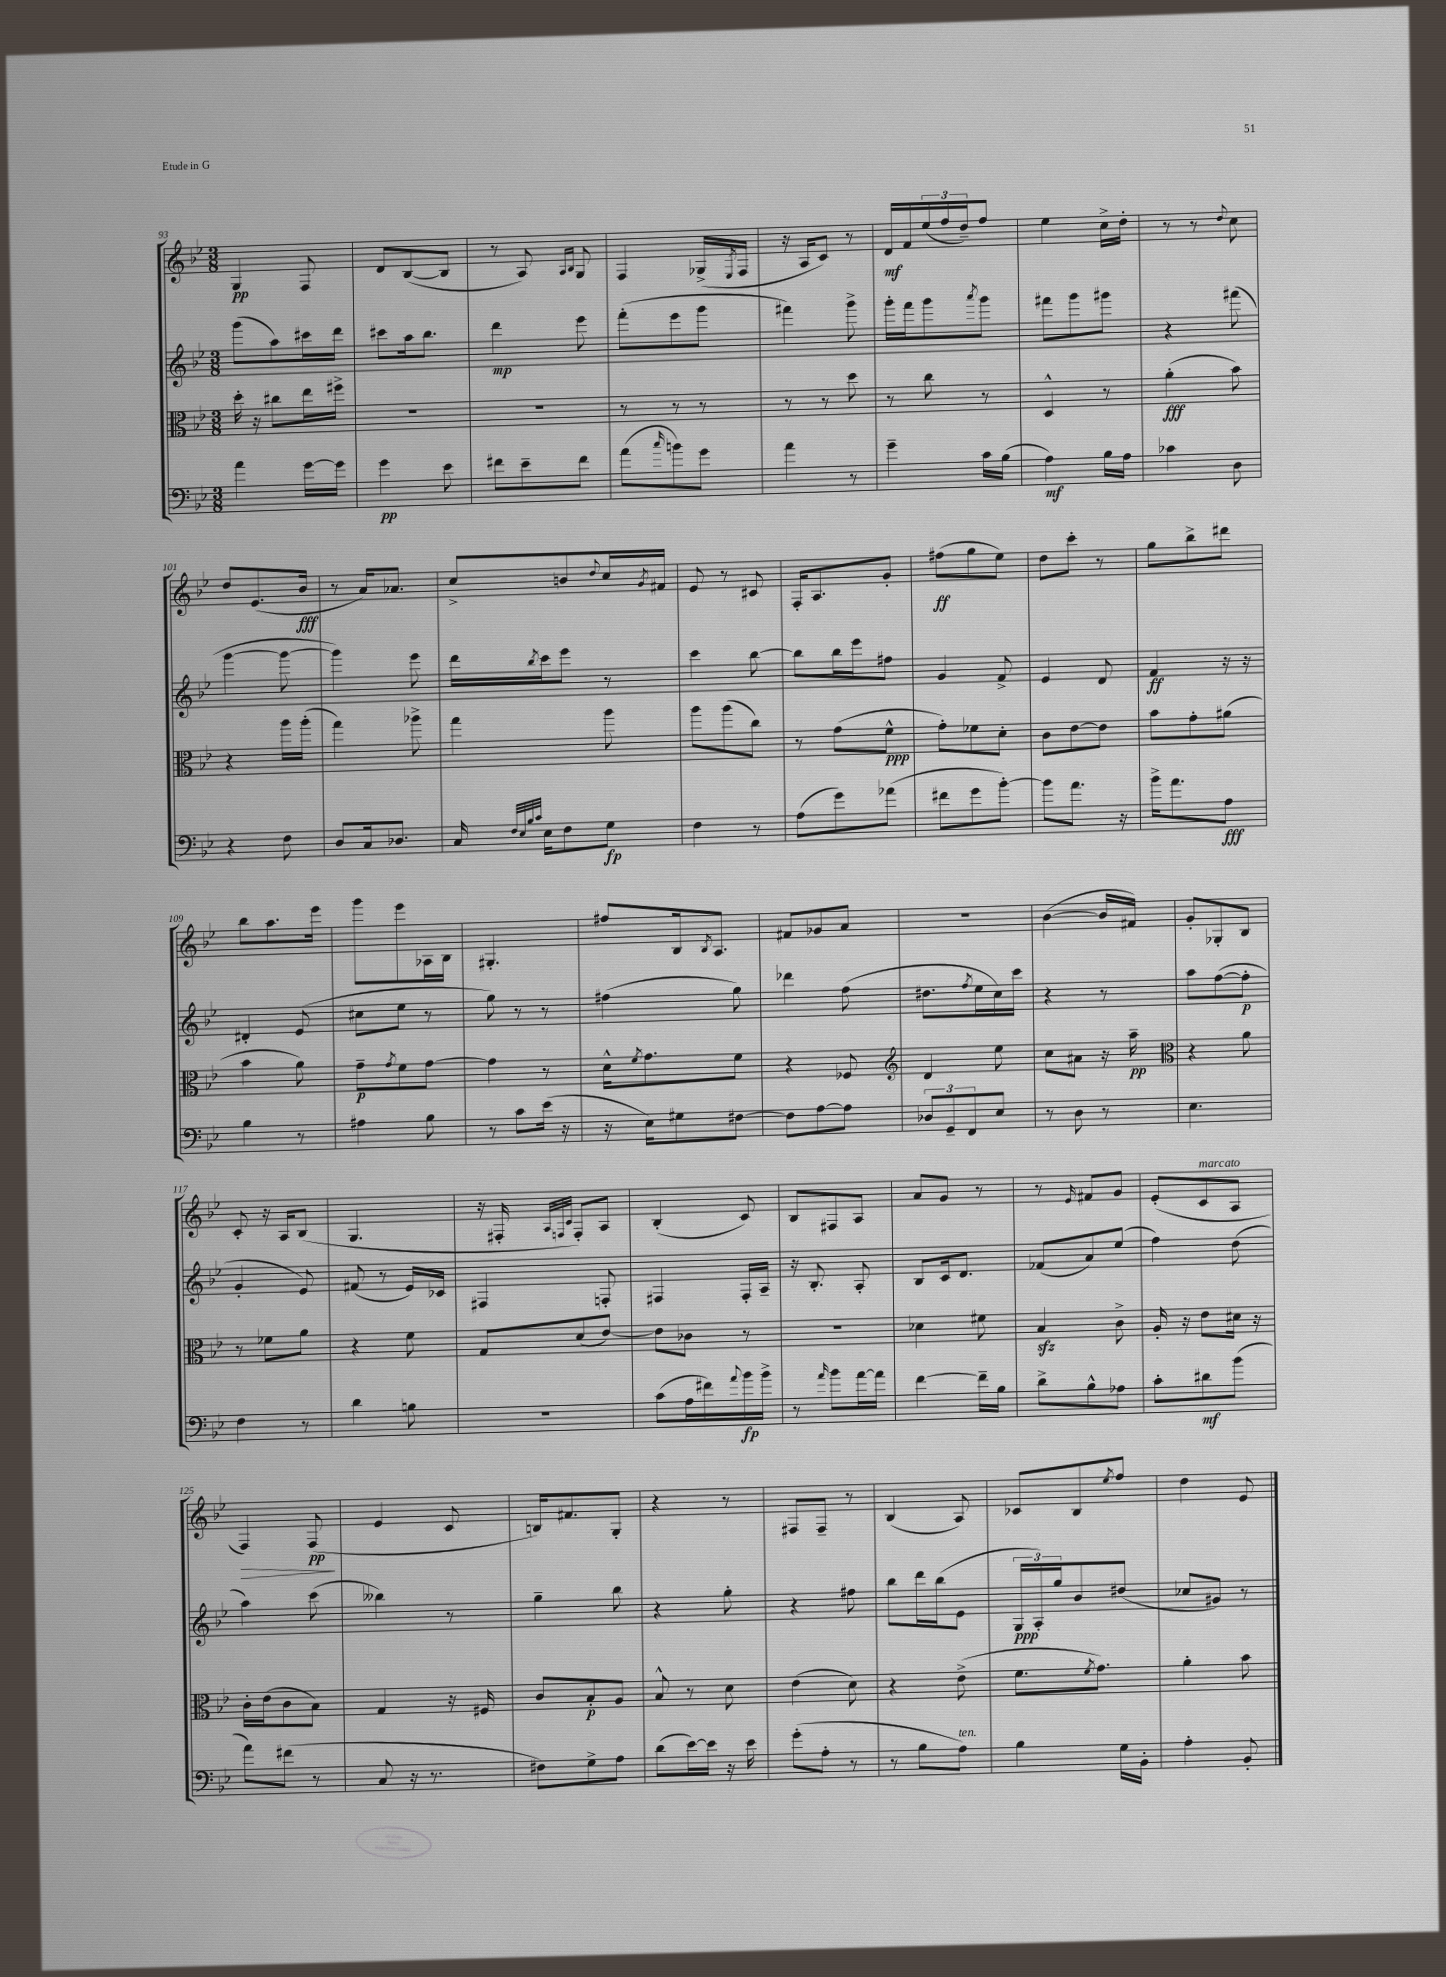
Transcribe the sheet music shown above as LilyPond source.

<<
\new StaffGroup <<
\new Staff = "s0" {
    \clef treble \key bes \major \numericTimeSignature \time 3/8
    g4\pp f8 |
    d'8 bes8~( bes8 |
    r8 a8) \grace { a16 bes16 } g8 |
    f4 ges16->( \acciaccatura { ees8 } f16 |
    r16 a16 c'8) r8 |
    d'16\mf f'16 \tuplet 3/2 { ees''16( f''16 d''16--) } f''8 |
    ees''4 c''16-> d''16-. |
    r8 r8 \appoggiatura { d''8 } c''8 |
    d''8 ees'8.( bes'16\fff |
    r8 a'16) aes'8. |
    c''8-> b'8 \appoggiatura { d''8 } c''16 \acciaccatura { g'8 } fis'16 |
    ees'8 r8 cis'8 |
    f16-. a8. g'8-. |
    fis''8\ff( g''8 ees''8) |
    d''8 c'''8-. r8 |
    g''8 bes''8-> dis'''8 |
    bes''8 a''8. ees'''16 |
    g'''8 ees'''8 aes16 bes16 |
    gis4.-. |
    fis''8 bes16 \acciaccatura { bes8 } a8. |
    fis'8 ges'8 a'8 |
    R4. |
    bes'4~( bes'16 fis'16) |
    g'8-. ges8-. bes8 |
    c'8-. r16 a16 bes8( |
    g4. |
    r16 fis16-. \grace { a32 f32 c'32 } f8-.) a8 |
    bes4-.( c'8) |
    bes8 fis8 a8 |
    a'8 g'8 r8 |
    r8 \grace { ees'16 } fis'8 g'8 |
    ees'8-.( c'8^\markup { \italic "marcato" } a8 |
    f4\>) f8\pp\!( |
    ees'4 c'8 |
    b16) fis'8. g8-. |
    r4 r8 |
    fis8 fis8-- r8 |
    bes4( a8) |
    ces'8 bes8 \acciaccatura { ees''8 } f''8 |
    d''4 ees'8 \bar "|." |
}
\new Staff = "s1" {
    \clef treble \key bes \major \numericTimeSignature \time 3/8
    g'''8( a''8) cis'''16 d'''16 |
    cis'''8 a''16 bes''8. |
    d'''4\mp ees'''8 |
    f'''8-.( ees'''8 g'''8 |
    fis'''4) g'''8-> |
    g'''16-. f'''16 g'''8 \acciaccatura { a'''8 } g'''8 |
    fis'''8 g'''8 gis'''8 |
    r4 fis'''8( |
    g'''4~ g'''8~ |
    g'''4) ees'''8 |
    d'''16 \acciaccatura { bes''8 } c'''16 ees'''8 r8 |
    c'''4 bes''8~ |
    bes''8 bes''16 ees'''16 fis''8 |
    g'4 f'8-> |
    ees'4 d'8 |
    f'4\ff r16 r16 |
    dis'4-. ees'8( |
    cis''8 ees''8 r8 |
    g''8) r8 r8 |
    fis''4( g''8) |
    des'''4 f''8( |
    dis''8. \acciaccatura { f''8 } ees''16 c''16) c'''16 |
    r4 r8 |
    a''8 f''8~( f''8-.\p |
    g'4-. ees'8) |
    fis'8( r8 ees'16) ces'16 |
    fis4 f8-. |
    fis4 fis16-. a16-- |
    r16 bes8.-. a8-. |
    bes8 c'16 d'8. |
    fes'8( a'8) ees''8( |
    f''4) d''8( |
    a''4) c'''8( |
    beses''4) r8 |
    g''4-- bes''8 |
    r4 g''8-. |
    r4 fis''8 |
    bes''8 d'''16 bes''16( ees'8 |
    \tuplet 3/2 { g16\ppp a16-.) g''16 } bes'8 dis''8( |
    ces''8 gis'8) r8 \bar "|." |
}
\new Staff = "s2" {
    \clef alto \key bes \major \numericTimeSignature \time 3/8
    d''16-. r16 cis''8 ees''16 fis''16-> |
    R4. |
    R4. |
    r8 r8 r8 |
    r8 r8 d''8 |
    r8 c''8 r8 |
    d4-^ r8 |
    a'4-.\fff( bes'8) |
    r4 a''16 a''16-.( |
    g''4) aes''8-> |
    g''4 a''8 |
    a''8 a''8( c''8) |
    r8 g'8( f'8-^\ppp |
    g'8-.) fes'8 d'8-. |
    c'8 ees'8~ ees'8 |
    bes'8 g'8-. ais'8( |
    bes'4 a'8) |
    g'8--\p \acciaccatura { g'8 } f'8 g'8~ |
    g'4 r8 |
    d'16-^ \acciaccatura { f'8 } g'8. f'8 |
    r4 fes8 |
    \clef treble d'4 ees''8 |
    c''8 ais'8 r16 a''16--\pp |
    \clef alto r4 a'8 |
    r8 fes'8 a'8 |
    r4 f'8 |
    g8 d'8( ees'8~) |
    ees'8 ces'8 r8 |
    R4. |
    des'4 fis'8 |
    bes4\sfz c'8-> |
    a16-. r16 ees'8 dis'16 r16 |
    c'16-. ees'16( c'8 bes8) |
    g4 r16 fis16 |
    c'8 bes8-.\p a8 |
    bes8-^ r8 d'8 |
    ees'4( d'8) |
    r4 ees'8->( |
    f'8. \acciaccatura { f'8 } g'8.) |
    a'4-. bes'8 \bar "|." |
}
\new Staff = "s3" {
    \clef bass \key bes \major \numericTimeSignature \time 3/8
    a'4 g'16~ g'16 |
    g'4\pp ees'8 |
    fis'8 ees'8-- fis'8 |
    a'8( \grace { c''16 } b'8) g'8 |
    a'4 r8 |
    g'4-- c'16 bes16( |
    a4\mf) bes16 a16 |
    ces'4 d8 |
    r4 f8 |
    d8 c16 des8. |
    c16 \grace { f32 ees32 bes32 c'32 } ees16 f8 g8\fp |
    f4 r8 |
    a8( g'8) aes'8( |
    fis'8 g'8 bes'8~-.) |
    bes'8 a'8. r16 |
    bes'16-> a'8. a8\fff |
    bes4 r8 |
    ais4 bes8 |
    r8 c'8 ees'16( r16 |
    r16 ees16) gis8 fis8~ |
    fis8 a8~ a8 |
    \tuplet 3/2 { des8 g,8-- f,8 } ees8 |
    r8 d8 r8 |
    ees4. |
    f4 r8 |
    d'4 b8 |
    R4. |
    c'8( a16 fis'16) \appoggiatura { a'8 } bes'16\fp bes'16-> |
    r8 \grace { a'16 } bes'8 a'16~ a'16 |
    f'4~ f'16-- bes16 |
    d'8-> bes8-^ aes8 |
    c'8-. dis'8\mf bes'8( |
    a'8) fis'8( r8 |
    c8 r16 r8. |
    fis8) g8-> a8 |
    d'8( ees'16~) ees'16 r16 ees'16 |
    g'8-.( a8-. r8 |
    r8 bes8 a8^\markup { \italic "ten." }) |
    bes4 g16 bes,16-. |
    a4-. bes,8-. \bar "|." |
}
>>
>>
\layout { \context { \Score currentBarNumber = #93 } }
